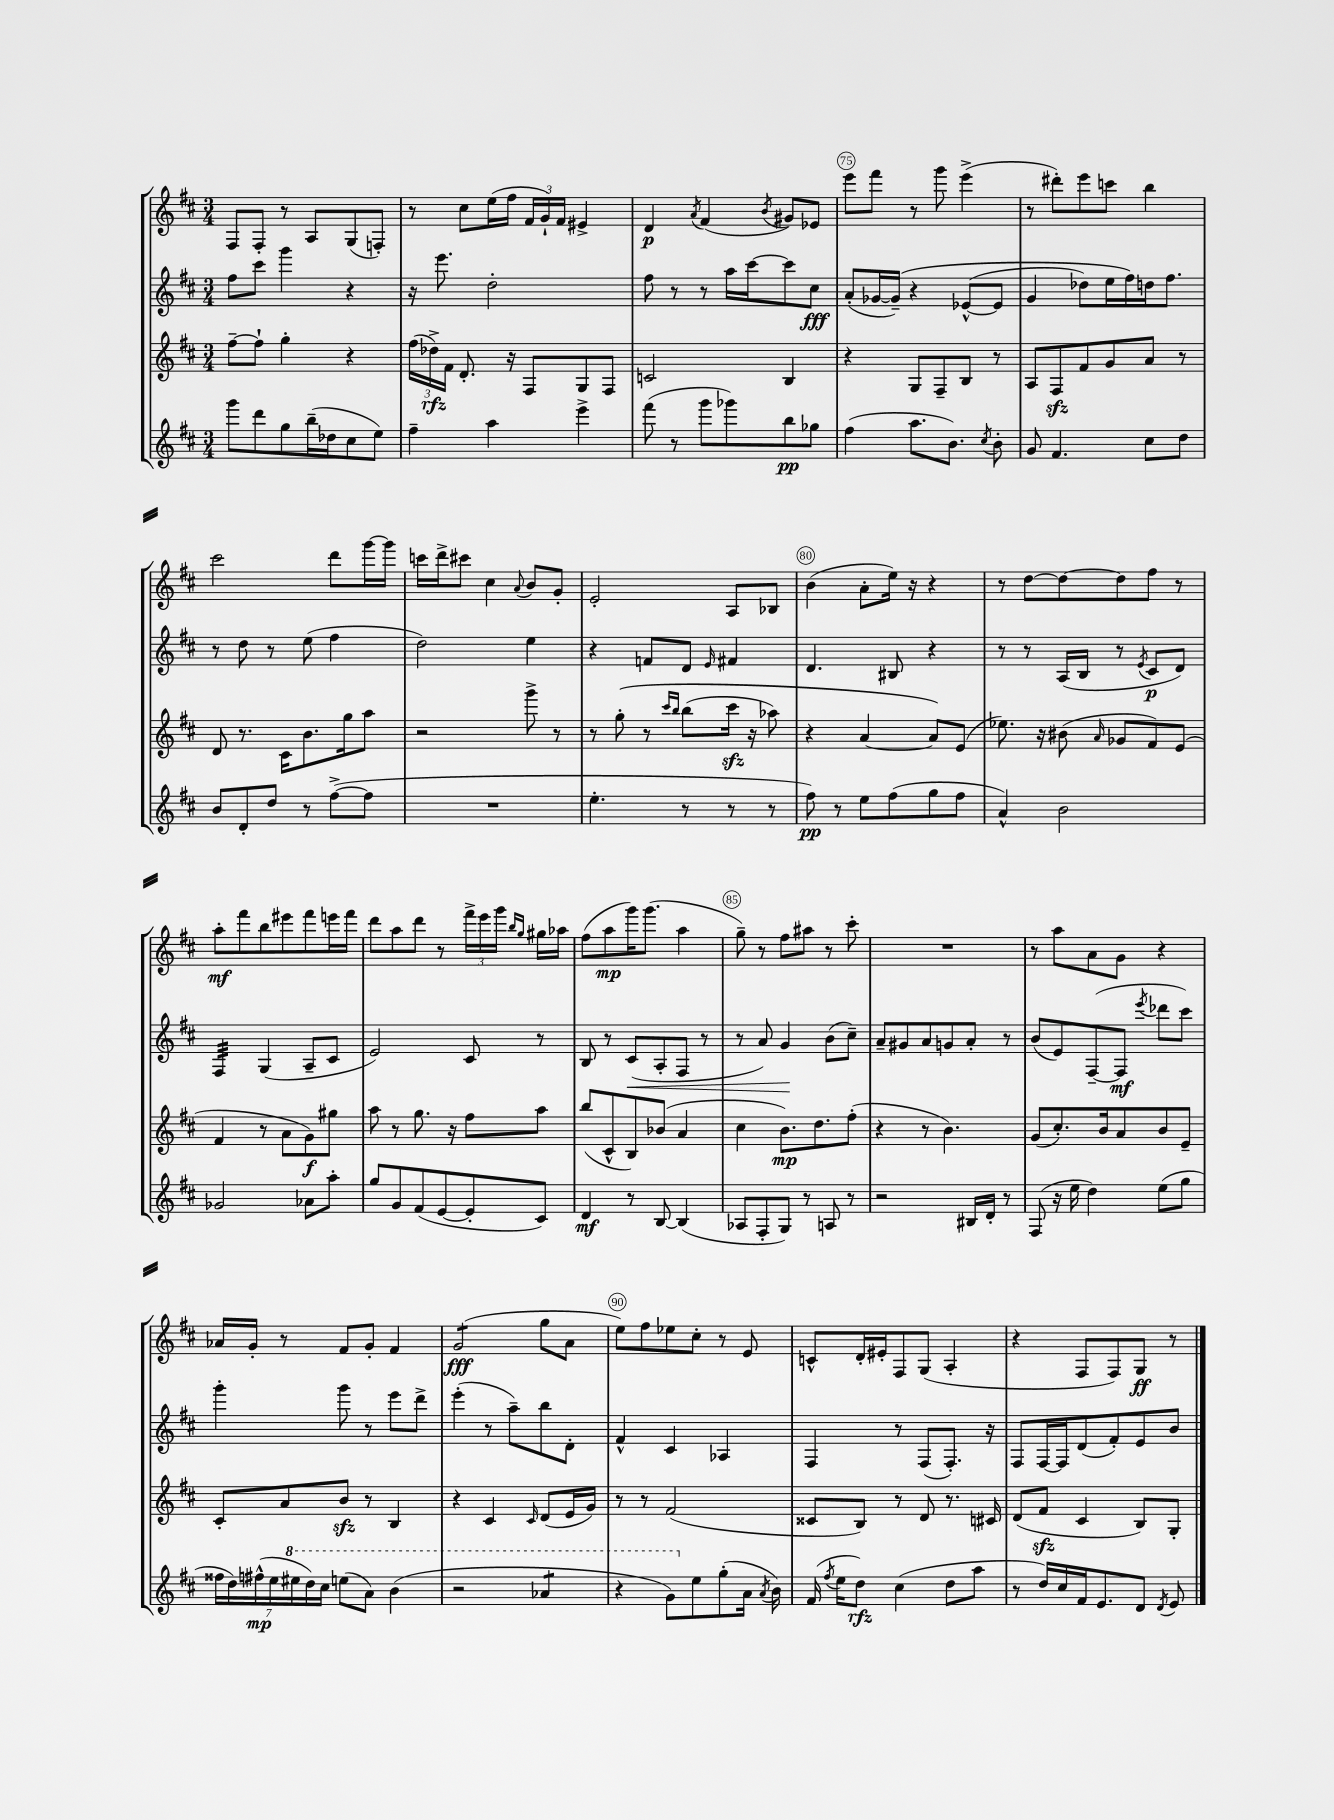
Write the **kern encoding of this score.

**kern	**kern	**kern	**kern
*staff4	*staff3	*staff2	*staff1
*clefG2	*clefG2	*clefG2	*clefG2
*k[f#c#]	*k[f#c#]	*k[f#c#]	*k[f#c#]
*M3/4	*M3/4	*M3/4	*M3/4
8ggg\L	[8ff#~\L	8ff#\L	8F#/L
8ddd\	8ff#`\]J	8ccc#\J	8F#'/J
8gg\	4gg'\	4ggg\	8r
(16bb~\L	.	.	8A/L
16dd-\J	.	.	.
8cc#\	4r	4r	(8G/
8ee\J)	.	.	8F'/J)
=	=	=	=
4ff#~\	(24ff#\LL	16r	8r
.	24dd-^\)	.	.
.	.	8.eee\	.
.	24f#\JJ	.	.
.	8.d'/	.	8cc#\L
4aa\	.	2dd'\	(16ee\L
.	16r	.	16ff#\JJ
.	8F#/L	.	24f#/LL
.	.	.	24g`/)
.	.	.	24f#/JJ
4eee^\	8G/	.	4e#^/
.	8F#/J	.	.
=	=	=	=
(8fff#\	2c/	8ff#\	4d/
8r	.	8r	.
.	.	.	8qa/
8ggg\L	.	8r	(4f#/
8ggg-\)	.	16aa\LL	.
.	.	[16ccc#\J	.
.	.	.	8qb/
8bb\	4B/	8ccc#\]	8g#/L)
8gg-\J	.	8cc#\J	8e-/J
=	=	=	=
(4ff#\	4r	(8a'/L	8eee\L
.	.	[16g-/L	8fff#\J
.	.	&(16g-~/]JJ)	.
8.aa\L	8G/L	4r	8r
.	8F#~/	.	8ggg\
8.b\J)	.	.	.
.	8B/J	([8e-^^/L	(4eee^\
8qcc#/	.	.	.
8b'\	8r	8e-/]J	.
=	=	=	=
8g/	8A/L	4g/	8r
4.f#/	8F#/	.	8ddd#'\L)
.	8f#/	8dd-\L)	8eee\
.	8g/	16ee\L	8ccc\J
.	.	16ff#\&)	.
8cc#\L	8a/J	16dd\J	4bb\
.	.	8.ff#\J	.
8dd\J	8r	.	.
=	=	=	=
8b/L	8d/	8r	2ccc#\
8d'/	8.r	8dd\	.
8dd/J	.	8r	.
.	16c#\LK	.	.
8r	8.b\	(8ee\	.
([8ff#^\L	.	4ff#\	8ddd\L
.	16gg\k	.	.
8ff#\]J	8aa\J	.	[16ggg\L
.	.	.	16ggg\]JJ
=	=	=	=
2.r	2r	2dd\)	16ccc\LL
.	.	.	16ddd^\J
.	.	.	8ccc#\J
.	.	.	4cc#\
.	.	.	8qqa/
.	8ggg^\	4ee\	8b/L
.	8r	.	8g'/J
=	=	=	=
4.ee'\	8r	4r	2e'/
.	&(8gg'\	.	.
.	8r	8f/L	.
.	16qqccc#/LL	.	.
.	16qqbb/JJ	.	.
8r	(8bb\L	8d/J	.
.	.	16qqe/	.
8r	16ccc#\Jk	4f#/	8A/L
.	16r	.	.
8r	8aa-\)	.	8B-/J
=	=	=	=
8ff#\)	4r	4.d/	(4b\
8r	.	.	.
8ee\L	[4a/	.	8a'\L
(8ff#\	.	8B#/	16ee\Jk)
.	.	.	16r
8gg\	8a/]L&)	4r	4r
8ff#\J	(8e/J	.	.
=	=	=	=
4a^^/)	8.ee-\)	8r	8r
.	.	8r	[8dd\L
.	16r	.	.
2b\	(8b#\	(16A/LL	8dd\_
.	.	16B/JJ	.
.	16qqa/	.	.
.	8g-/L	8r	8dd\]
.	.	8qe/	.
.	8f#/)	8c#/L	8ff#\J
.	(8e/J	8d/J)	8r
=	=	=	=
2g-/	4f#/	4F#/	8aa'\L
.	.	.	8fff#\
.	8r	(4G/	8bb\
.	8a\L	.	8eee#\
8a-\L	8g\)	8A~/L	8fff#\
8aa'\J	8gg#\J	8c#/J	16eee\L
.	.	.	16fff#\JJ
=	=	=	=
8gg/L	8aa\	2e/)	8ddd\L
8g/	8r	.	8aa\
(8f#/	8.gg\	.	8ddd\J
[8e/	.	.	8r
.	16r	.	.
8e'/]	8ff#\L	8c#/	24fff#^\LL
.	.	.	24eee\
.	.	.	24ggg\JJ
.	.	.	16qqbb/LL
.	.	.	16qqgg/JJ
8c#/J)	8aa\J	8r	16gg#\LL
.	.	.	16aa-\JJ
=	=	=	=
4d/	(8bb/L	8B/	(8ff#\L
.	8c#^^/	8r	8aa\
8r	8B/)	(8c#/L	16ggg\K)
.	.	.	(8.ggg\J
[8B/	(8b-/J	8A'/	.
(4B/]	4a/	8F#/J	4aa\
.	.	8r	.
=	=	=	=
8A-/L	4cc#\	8r	8gg~\)
8F#'/	.	8a/)	8r
8G/J)	8.b\L)	4g/	8ff#\L
8r	.	.	8aa#\J
.	8.dd\	.	.
8A/	.	(8b\L	8r
8r	(8ff#'\J	8cc#~\J)	8ccc#'\
=	=	=	=
2r	4r	8a~/L	2.r
.	.	8g#/	.
.	8r	8a/	.
.	4.b\)	8g/	.
16B#/LL	.	8a'/J	.
16d'/JJ	.	.	.
8r	.	8r	.
=	=	=	=
(8F#/	(8g/L	(8b/L	8r
16r	8.cc#'/)	8e/)	8aa\L
16ee\	.	.	.
4dd\)	.	([8F#~/	8a\
.	16b/k	.	.
.	8a/	8F#/]J	8g\J
.	.	8qeee/	.
(8ee\L	8b/	8ddd-\L	4r
8gg\J	8e~/J	8ccc#\J)	.
=	=	=	=
28ff##\LL	8c#'/L	4ggg'\	16a-/LL
28dd\)	.	.	.
.	.	.	16g'/JJ
(28ff#^^\	.	.	.
28ee\	.	.	.
.	8a/	.	8r
28eee#\	.	.	.
28ddd\)	.	.	.
28ccc#\JJ	.	.	.
(8eee\L	8b/J	8ggg\	8f#/L
8aa\J)	8r	8r	8g'/J
(4bb\	4B/	8eee\L	4f#/
.	.	8ddd^\J	.
=	=	=	=
2r	4r	(4eee'\	(2g/
.	4c#/	8r	.
.	.	8aa~\L)	.
.	16qqc#/	.	.
4aa-/	(8d/L	8bb\	8gg\L
.	16e/L	8d'\J	8a\J
.	16g/JJ)	.	.
=	=	=	=
4r	8r	4f#^^/	8ee\L)
.	8r	.	8ff#\
8gg\L)	(2f#/	4c#/	8ee-\
8ee\	.	.	8cc#'\J
(8gg'\	.	4A-/	8r
16a\Jk	.	.	8e/
8qa/	.	.	.
16b\)	.	.	.
=	=	=	=
(16f#/	8c##/L	4F#/	8c^^/L
8qff#/	.	.	.
16ee\LK	.	.	.
8dd\J)	8B/J)	.	16d'/L
.	.	.	16e#'/J
(4cc#\	8r	8r	8F#/
.	8d/	(8F#/L	(8G/J
8dd\L	8.r	8.F#'/J)	4A'/
8aa\J	.	.	.
.	16c#/	16r	.
=	=	=	=
8r	(8d/L	8F#/L	4r
16dd/LL)	8f#/J	[16F#/L	.
16cc#/	.	16F#/]J	.
16f#/J	4c#/	(8d/	8F#/L
8.e/	.	.	.
.	.	8f#'/)	8F#/)
8d/J	8B/L)	8e/	8G/J
8qd/	.	.	.
8e/	8G'/J	8b/J	8r
==	==	==	==
*-	*-	*-	*-
